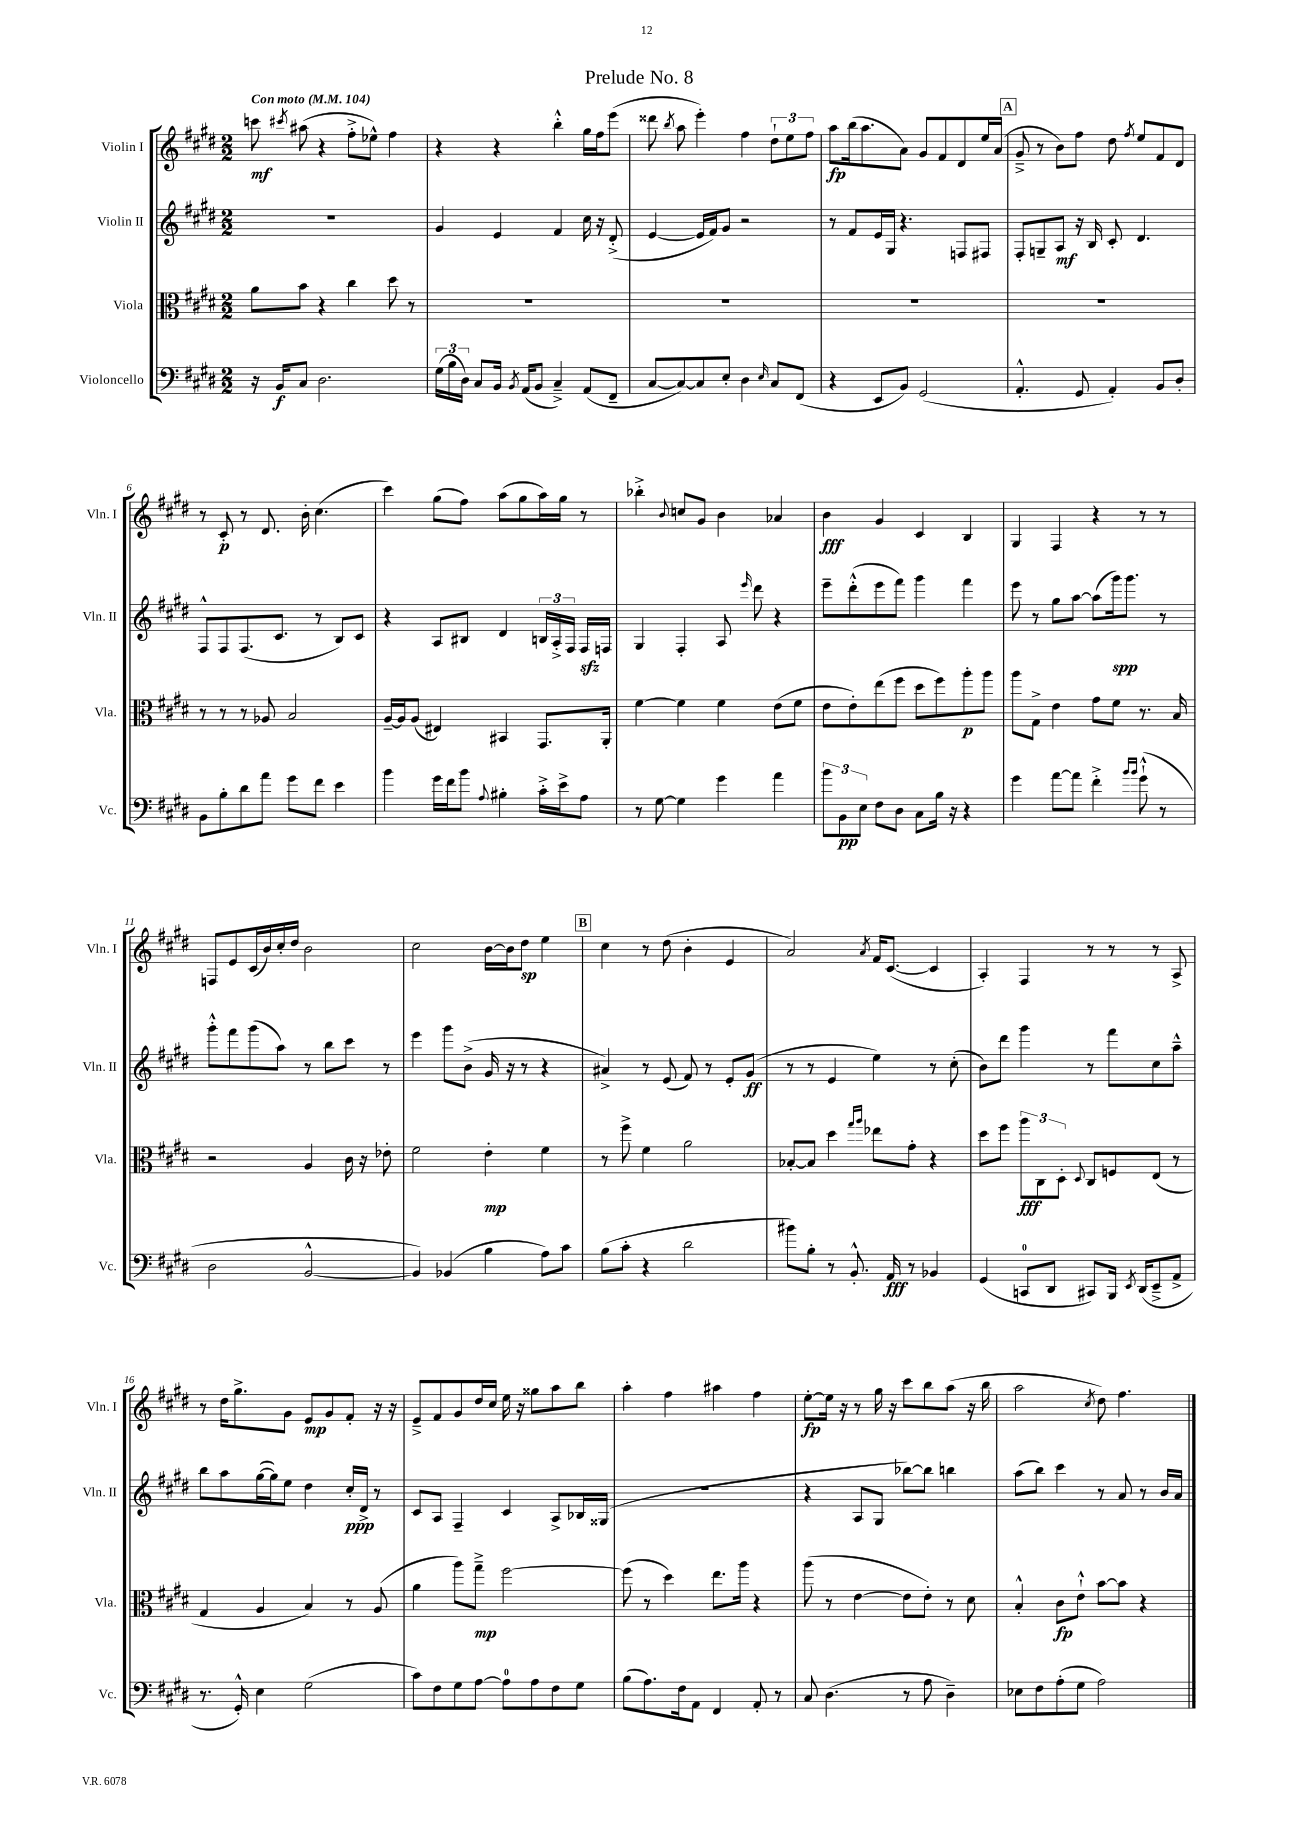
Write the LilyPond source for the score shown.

\header { title = "Prelude No. 8" }
<<
\new StaffGroup <<
\new Staff = "s0" \with { instrumentName = "Violin I" shortInstrumentName = "Vln. I" } {
    \clef treble \key e \major \numericTimeSignature \time 2/2 \tempo "Con moto" 4 = 104
    \autoBeamOff c'''8\mf \acciaccatura { cis'''8 } ais''8( r4 fis''8[-.-> ees''8]-^) fis''4 |
    r4 r4 b''4-.-^ gis''16[ fis''16 e'''8]( |
    disis'''8 \acciaccatura { b''8 } a''8 e'''4-.) fis''4 \tuplet 3/2 { dis''8[-! e''8 fis''8] } |
    a''8[\fp b''16( a''8. a'8]) gis'8[ fis'8 dis'8 e''16 a'16]( |
    \mark \markup { \box "A" } gis'8---> r8 b'8[) fis''8] dis''8 \acciaccatura { fis''8 } e''8[ fis'8 dis'8] |
    r8 cis'8-.\p r8 dis'8. b'16-. cis''4.( |
    cis'''4) gis''8[( fis''8]) a''8[( gis''8 a''16) gis''16] r8 |
    bes''4-.-> \appoggiatura { b'8 } c''8[ gis'8] b'4 aes'4 |
    b'4\fff gis'4 cis'4 b4 |
    gis4 fis4 r4 r8 r8 |
    f8[ e'8 cis'16( b'16) cis''16-. dis''16] b'2 |
    cis''2 b'16[~ b'16 dis''8]\sp e''4 |
    \mark \markup { \box "B" } cis''4 r8 dis''8( b'4-. e'4 |
    a'2) \acciaccatura { a'8 } fis'16[ cis'8.]~( cis'4 |
    a4-.) fis4 r8 r8 r8 a8-> |
    r8 dis''16[ gis''8.-> gis'8] e'8[\mp gis'8 fis'8]-. r16 r16 |
    e'8[---> fis'8 gis'8 dis''16 cis''16] e''16 r16 gisis''8[ a''8 b''8] |
    a''4-. fis''4 ais''4 fis''4 |
    e''8[~-.\fp e''16] r16 r8 gis''16 r16 cis'''8[ b''8 a''8]( r16 b''16 |
    a''2 \acciaccatura { cis''8 } dis''8) fis''4. \bar "|." |
}
\new Staff = "s1" \with { instrumentName = "Violin II" shortInstrumentName = "Vln. II" } {
    \clef treble \key e \major \numericTimeSignature \time 2/2
    \autoBeamOff R1 |
    gis'4 e'4 fis'4 cis''16 r16 dis'8-.->( |
    e'4~ e'16[ fis'16) gis'8] r2 |
    r8 fis'8[ e'16 gis16] r4. f8[ fis8] |
    \mark \markup { \box "A" } fis8[-. g8-- a8]\mf r16 b16 cis'8-. dis'4. |
    fis8[-^ fis8 fis8.( cis'8.] r8 b8[) cis'8] |
    r4 a8[ bis8] dis'4 \tuplet 3/2 { b16[ a16-.-> fis16] } fis16[\sfz f16] |
    gis4 fis4-. a8 \grace { e'''16 } dis'''8 r4 |
    e'''8[-- dis'''8-.-^( e'''8 fis'''8]) gis'''4 fis'''4 |
    e'''8 r8 gis''8[ a''8]~ a''8[( gis'''16\spp) gis'''8.] r8 |
    gis'''8[-.-^ fis'''8 gis'''8( a''8]) r8 b''8[ cis'''8] r8 |
    e'''4 gis'''8[ b'8]->( gis'16 r16 r8 r4 |
    \mark \markup { \box "B" } ais'4->) r8 e'8( fis'8) r8 e'8[-. gis'8]\ff( |
    r8 r8 e'4 e''4) r8 cis''8-.( |
    b'8[) dis'''8] gis'''4 r8 fis'''8[ cis''8 a''8]---^ |
    b''8[ a''8 gis''16~( gis''16) e''8] dis''4 cis''16[-.\ppp dis'16]-> r8 |
    cis'8[ a8] fis4-- cis'4 a8[-> bes16 gisis16]( |
    R1 |
    r4 a8[ gis8] bes''8[~) bes''8] b''4 |
    a''8[( b''8]) cis'''4 r8 a'8 r8 b'16[ a'16] \bar "|." |
}
\new Staff = "s2" \with { instrumentName = "Viola" shortInstrumentName = "Vla." } {
    \clef alto \key e \major \numericTimeSignature \time 2/2
    \autoBeamOff a'8[ b'8] r4 cis''4 dis''8 r8 |
    R1 |
    R1 |
    R1 |
    \mark \markup { \box "A" } R1 |
    r8 r8 r8 aes8 b2 |
    a16[~-- a16 a8]( eis4) bis,4 gis,8.[ a,16]-. |
    fis'4~ fis'4 fis'4 e'8[( fis'8] |
    e'8[ e'8-.) e''8( fis''8] dis''8[ fis''8) a''8-.\p a''8] |
    a''8[ gis8]-> e'4 gis'8[ fis'8] r8. b16 |
    r2 a4 cis'16 r16 ees'8-. |
    fis'2 e'4-.\mp fis'4 |
    \mark \markup { \box "B" } r8 fis''8-> fis'4 a'2 |
    bes8[~-. bes8] dis''4 \grace { gis''16[ a''16] } ees''8[ gis'8]-. r4 |
    dis''8[ fis''8] \tuplet 3/2 { a''8[\fff cis8 dis8]-. } \appoggiatura { dis8 } cis8[ f8 e8]( r8 |
    gis4 a4 b4) r8 a8( |
    a'4 a''8[) gis''8]--->\mp fis''2~ |
    fis''8( r8 dis''4) e''8.[ a''16] r4 |
    a''8( r8 e'4~ e'8[ e'8]-.) r8 dis'8 |
    b4-.-^ cis'8[\fp e'8]-!-^ b'8[~ b'8] r4 \bar "|." |
}
\new Staff = "s3" \with { instrumentName = "Violoncello" shortInstrumentName = "Vc." } {
    \clef bass \key e \major \numericTimeSignature \time 2/2
    \autoBeamOff r16 b,16[\f cis8] dis2. |
    \tuplet 3/2 { gis16[( b16 dis16]) } cis8[ b,16] \acciaccatura { b,8 } a,16[( b,8] cis4--->) a,8[( fis,8]-- |
    cis8[~ cis8~) cis8 e8]-. dis4 \grace { e16 } cis8[ fis,8]( |
    r4 e,8[ b,8]) gis,2( |
    \mark \markup { \box "A" } a,4.-.-^ gis,8 a,4-.) b,8[ dis8]-. |
    b,8[ b8-. dis'8 a'8] gis'8[ fis'8] e'4 |
    b'4 gis'16[ fis'16 b'8] \appoggiatura { a8 } bis4-. cis'16[-.-> e'16-> a8] |
    r8 gis8~ gis4 gis'4 a'4 |
    \tuplet 3/2 { b'8[ b,8\pp e8] } fis8[ dis8] cis8[ b16] r16 r4 |
    gis'4 a'8[~ a'8] fis'4-.-> \grace { b'16[ b'16] } gis'8-!-^( r8 |
    dis2 b,2~-^ |
    b,4) bes,4( b4 a8[) cis'8] |
    \mark \markup { \box "B" } b8[( cis'8]-. r4 dis'2 |
    bis'8[) b8]-. r8 b,8.-.-^ a,16\fff r8 bes,4 |
    gis,4( c,8[-0 dis,8] cis,8[) b,,16] \acciaccatura { e,8 } dis,16[( e,8---> a,8]-> |
    r8. gis,16-.-^) e4 gis2( |
    cis'8[) fis8 gis8 a8]~ a8[-0 a8 fis8 gis8] |
    b8[( a8.) fis16 a,8] fis,4 a,8-. r8 |
    cis8 dis4.( r8 a8 dis4--) |
    ees8[ fis8 a8-.( gis8] a2) \bar "|." |
}
>>
>>
